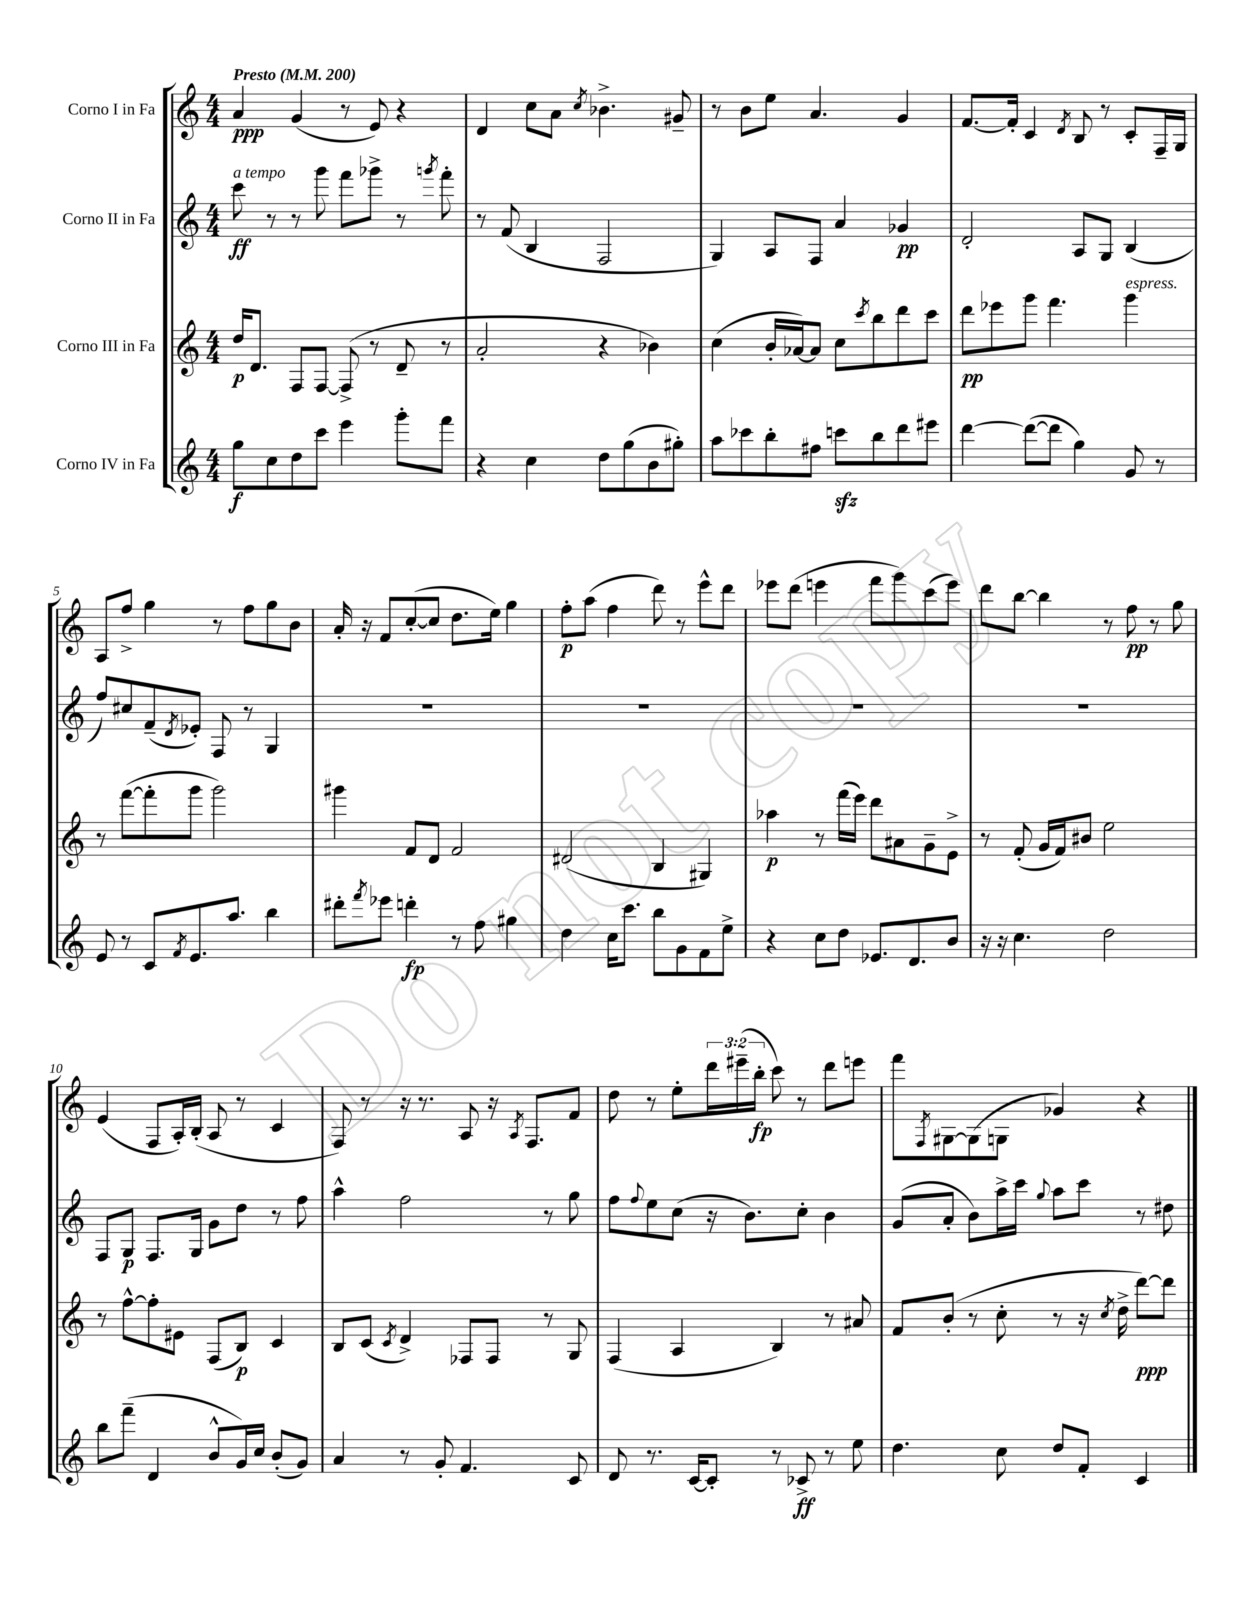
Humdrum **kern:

**kern	**dynam	**kern	**dynam	**kern	**dynam	**kern	**dynam
*part4	*part4	*part3	*part3	*part2	*part2	*part1	*part1
*staff4	*staff4	*staff3	*staff3	*staff2	*staff2	*staff1	*staff1
*I"Corno IV in Fa	*	*I"Corno III in Fa	*	*I"Corno II in Fa	*	*I"Corno I in Fa	*
*clefG2	*	*clefG2	*	*clefG2	*	*clefG2	*
*k[]	*	*k[]	*	*k[]	*	*k[]	*
*M4/4	*	*M4/4	*	*M4/4	*	*M4/4	*
*MM200	*	*MM200	*	*MM200	*	*MM200	*
=1	=1	=1	=1	=1	=1	=1	=1
!	!	!	!	!	!	!LO:TX:a:B:t=Presto	!
!	!	!	!	!LO:TX:a:i:t=a tempo	!	!	!
8gg\L	f	16dd/KL	p	8ccc\	ff	4a/	ppp
.	.	8.d/J	.	.	.	.	.
8cc\	.	.	.	8r	.	.	.
8dd\	.	8F/L	.	8r	.	(4g/	.
8ccc\J	.	[8F/J	.	8ggg\	.	.	.
4eee\	.	(8F^/]	.	8fff\L	.	8r	.
.	.	8r	.	8ggg-X^\J	.	8e/)	.
8ggg'\L	.	8d~/	.	8r	.	4r	.
.	.	.	.	8qgggn/	.	.	.
8fff\J	.	8r	.	8fff'\	.	.	.
=2	=2	=2	=2	=2	=2	=2	=2
4r	.	2a'/	.	8r	.	4d/	.
.	.	.	.	(8f/	.	.	.
4cc\	.	.	.	4B/	.	8cc\L	.
.	.	.	.	.	.	8a\J	.
.	.	.	.	.	.	8qcc/	.
8dd\L	.	4r	.	2F/	.	4.b-X^\	.
(8gg\	.	.	.	.	.	.	.
8b\	.	4b-X\)	.	.	.	.	.
8gg#X'\J)	.	.	.	.	.	8g#X~/	.
=3	=3	=3	=3	=3	=3	=3	=3
8aa\L	.	(4cc\	.	4G/)	.	8r	.
8ccc-X\	.	.	.	.	.	8b\L	.
8bb'\	.	16b'/LL	.	8A/L	.	8ee\J	.
.	.	[16a-X/J)	.	.	.	.	.
8ff#X\J	.	8a-/J]	.	8F/J	.	4.a/	.
8cccnzz\L	.	8cc\L	.	4a/	.	.	.
.	.	8qccc/	.	.	.	.	.
8bb\	.	8bb\	.	.	.	.	.
8ddd\	.	8ddd\	.	4g-X/	pp	4g/	.
8eee#X\J	.	8ccc\J	.	.	.	.	.
=4	=4	=4	=4	=4	=4	=4	=4
[4ddd\	.	8ddd\L	pp	2d'/	.	[8.f/L	.
.	.	8eee-X\	.	.	.	.	.
.	.	.	.	.	.	16f'/Jk]	.
(8ddd\L_	.	8ggg\J	.	.	.	4c/	.
8ddd\J]	.	4.fff\	.	.	.	.	.
.	.	.	.	.	.	8qd/	.
4gg\)	.	.	.	8A/L	.	8B/	.
.	.	.	.	8G/J	.	8r	.
!	!	!LO:TX:a:i:t=espress.	!	!	!	!	!
8g/	.	4ggg\	.	(4B/	.	8c'/L	.
8r	.	.	.	.	.	16F~/L	.
.	.	.	.	.	.	16G/JJ	.
!!LO:LB:g=z
=5	=5	=5	=5	=5	=5	=5	=5
8e/	.	8r	.	8ff/L)	.	8A/L	.
8r	.	([8fff\L	.	8cc#X/	.	8ff^/J	.
8c/L	.	8fff'\]	.	(8f~/	.	4gg\	.
8qf/	.	.	.	8qd/	.	.	.
8.e/	.	8ggg\J	.	8e-X'/J)	.	.	.
.	.	2ggg\)	.	8F/	.	8r	.
8.aa/J	.	.	.	.	.	.	.
.	.	.	.	8r	.	8ff\L	.
4bb\	.	.	.	4G/	.	8gg\	.
.	.	.	.	.	.	8b\J	.
=6	=6	=6	=6	=6	=6	=6	=6
8ddd#X'\L	.	4ggg#X\	.	1r	.	16a'/	.
.	.	.	.	.	.	16r	.
8qfff/	.	.	.	.	.	.	.
8eee-X\J	.	.	.	.	.	8f/L	.
4dddn'\	fp	8f/L	.	.	.	([8cc'/	.
.	.	8d/J	.	.	.	8cc/J]	.
8r	.	2f/	.	.	.	8.dd\L	.
8ff\	.	.	.	.	.	.	.
.	.	.	.	.	.	16ee\Jk)	.
4gg#X\	.	.	.	.	.	4gg\	.
=7	=7	=7	=7	=7	=7	=7	=7
4dd\	.	(2d#X/	.	1r	.	8ff'\L	p
.	.	.	.	.	.	(8aa\J	.
16cc\KL	.	.	.	.	.	4ff\	.
8.ccc\J	.	.	.	.	.	.	.
8bb\L	.	4B/	.	.	.	8ddd\)	.
8g\	.	.	.	.	.	8r	.
8f\	.	4G#X/)	.	.	.	8eee^^\L	.
8ee^\J	.	.	.	.	.	8ddd\J	.
=8	=8	=8	=8	=8	=8	=8	=8
4r	.	4aa-X\	p	1r	.	8eee-X\L	.
.	.	.	.	.	.	(8ddd\J	.
8cc\L	.	8r	.	.	.	4eeen\	.
8dd\J	.	(16fff\LL	.	.	.	.	.
.	.	16eee\JJ)	.	.	.	.	.
8.e-X/L	.	8ddd\L	.	.	.	8fff\L	.
.	.	8a#X\	.	.	.	8ggg\)	.
8.d/	.	.	.	.	.	.	.
.	.	8g~\	.	.	.	(8ccc\	.
8b/J	.	8e^\J	.	.	.	8eee\J)	.
=9	=9	=9	=9	=9	=9	=9	=9
16r	.	8r	.	1r	.	8ddd\L	.
16r	.	.	.	.	.	.	.
4.cc\	.	(8f'/	.	.	.	[8bb\J	.
.	.	16g/LL	.	.	.	4bb\]	.
.	.	16f/J)	.	.	.	.	.
.	.	8b#X/J	.	.	.	.	.
2dd\	.	2ee\	.	.	.	8r	.
.	.	.	.	.	.	8ff\	pp
.	.	.	.	.	.	8r	.
.	.	.	.	.	.	8gg\	.
!!LO:LB:g=z
=10	=10	=10	=10	=10	=10	=10	=10
8bb\L	.	8r	.	8F/L	.	(4e/	.
(8fff~\J	.	[8ff^^\L	.	8G/J	p	.	.
4d/	.	8ff'\]	.	8.F/L	.	8F/L	.
.	.	8e#X\J	.	.	.	16A'/L)	.
.	.	.	.	16G/Jk	.	(16B'/JJ	.
8b^^/L	.	(8F/L	.	8g\L	.	8A/	.
16g/L)	.	8B/J)	p	8dd\J	.	8r	.
16cc/JJ	.	.	.	.	.	.	.
(8b'/L	.	4c/	.	8r	.	4c/	.
8g/J)	.	.	.	8ff\	.	.	.
=11	=11	=11	=11	=11	=11	=11	=11
4a/	.	8B/L	.	4aa^^\	.	8F/)	.
.	.	(8c/J	.	.	.	8r	.
.	.	8qc/	.	.	.	.	.
8r	.	4d^/)	.	2ff\	.	16r	.
.	.	.	.	.	.	8.r	.
8g'/	.	.	.	.	.	.	.
4.f/	.	8F-X/L	.	.	.	8A/	.
.	.	8F-/J	.	.	.	16r	.
.	.	.	.	.	.	8qA/	.
.	.	.	.	.	.	8.F/L	.
.	.	8r	.	8r	.	.	.
8c/	.	8G/	.	8gg\	.	8f/J	.
=12	=12	=12	=12	=12	=12	=12	=12
8d/	.	(4F/	.	8ff\L	.	8dd\	.
.	.	.	.	8qqff/	.	.	.
8.r	.	.	.	8ee\	.	8r	.
.	.	4A/	.	(8cc\J	.	8ee'\L	.
[16c/KL	.	.	.	.	.	.	.
8c'/J]	.	.	.	16r	.	24ddd\L	.
.	.	.	.	.	.	(24eee#X~\	.
.	.	.	.	8.b\L)	.	.	.
.	.	.	.	.	.	24bb'\JJ	fp
8r	.	4B/)	.	.	.	8ccc\)	.
8c-X^/	ff	.	.	8cc'\J	.	8r	.
8r	.	8r	.	4b\	.	8ddd\L	.
8ee\	.	8a#X/	.	.	.	8eeen\J	.
=13	=13	=13	=13	=13	=13	=13	=13
4.dd\	.	8f/L	.	(8g/L	.	8fff\L	.
.	.	.	.	.	.	8qF/	.
.	.	(8b'/J	.	8a'/J	.	[8G#X\	.
.	.	8r	.	8b\L)	.	(8G#\]	.
8cc\	.	8cc'\	.	16aa^\L	.	8Gn\J	.
.	.	.	.	16ccc\JJ	.	.	.
.	.	.	.	8qqgg/	.	.	.
8dd/L	.	8r	.	8aa\L	.	4g-X/)	.
8f'/J	.	16r	.	8ccc\J	.	.	.
.	.	8qcc/	.	.	.	.	.
.	.	16dd^\	.	.	.	.	.
4c/	.	[8ddd\L)	ppp	8r	.	4r	.
.	.	8ddd\J]	.	8dd#X\	.	.	.
==	==	==	==	==	==	==	==
*-	*-	*-	*-	*-	*-	*-	*-
